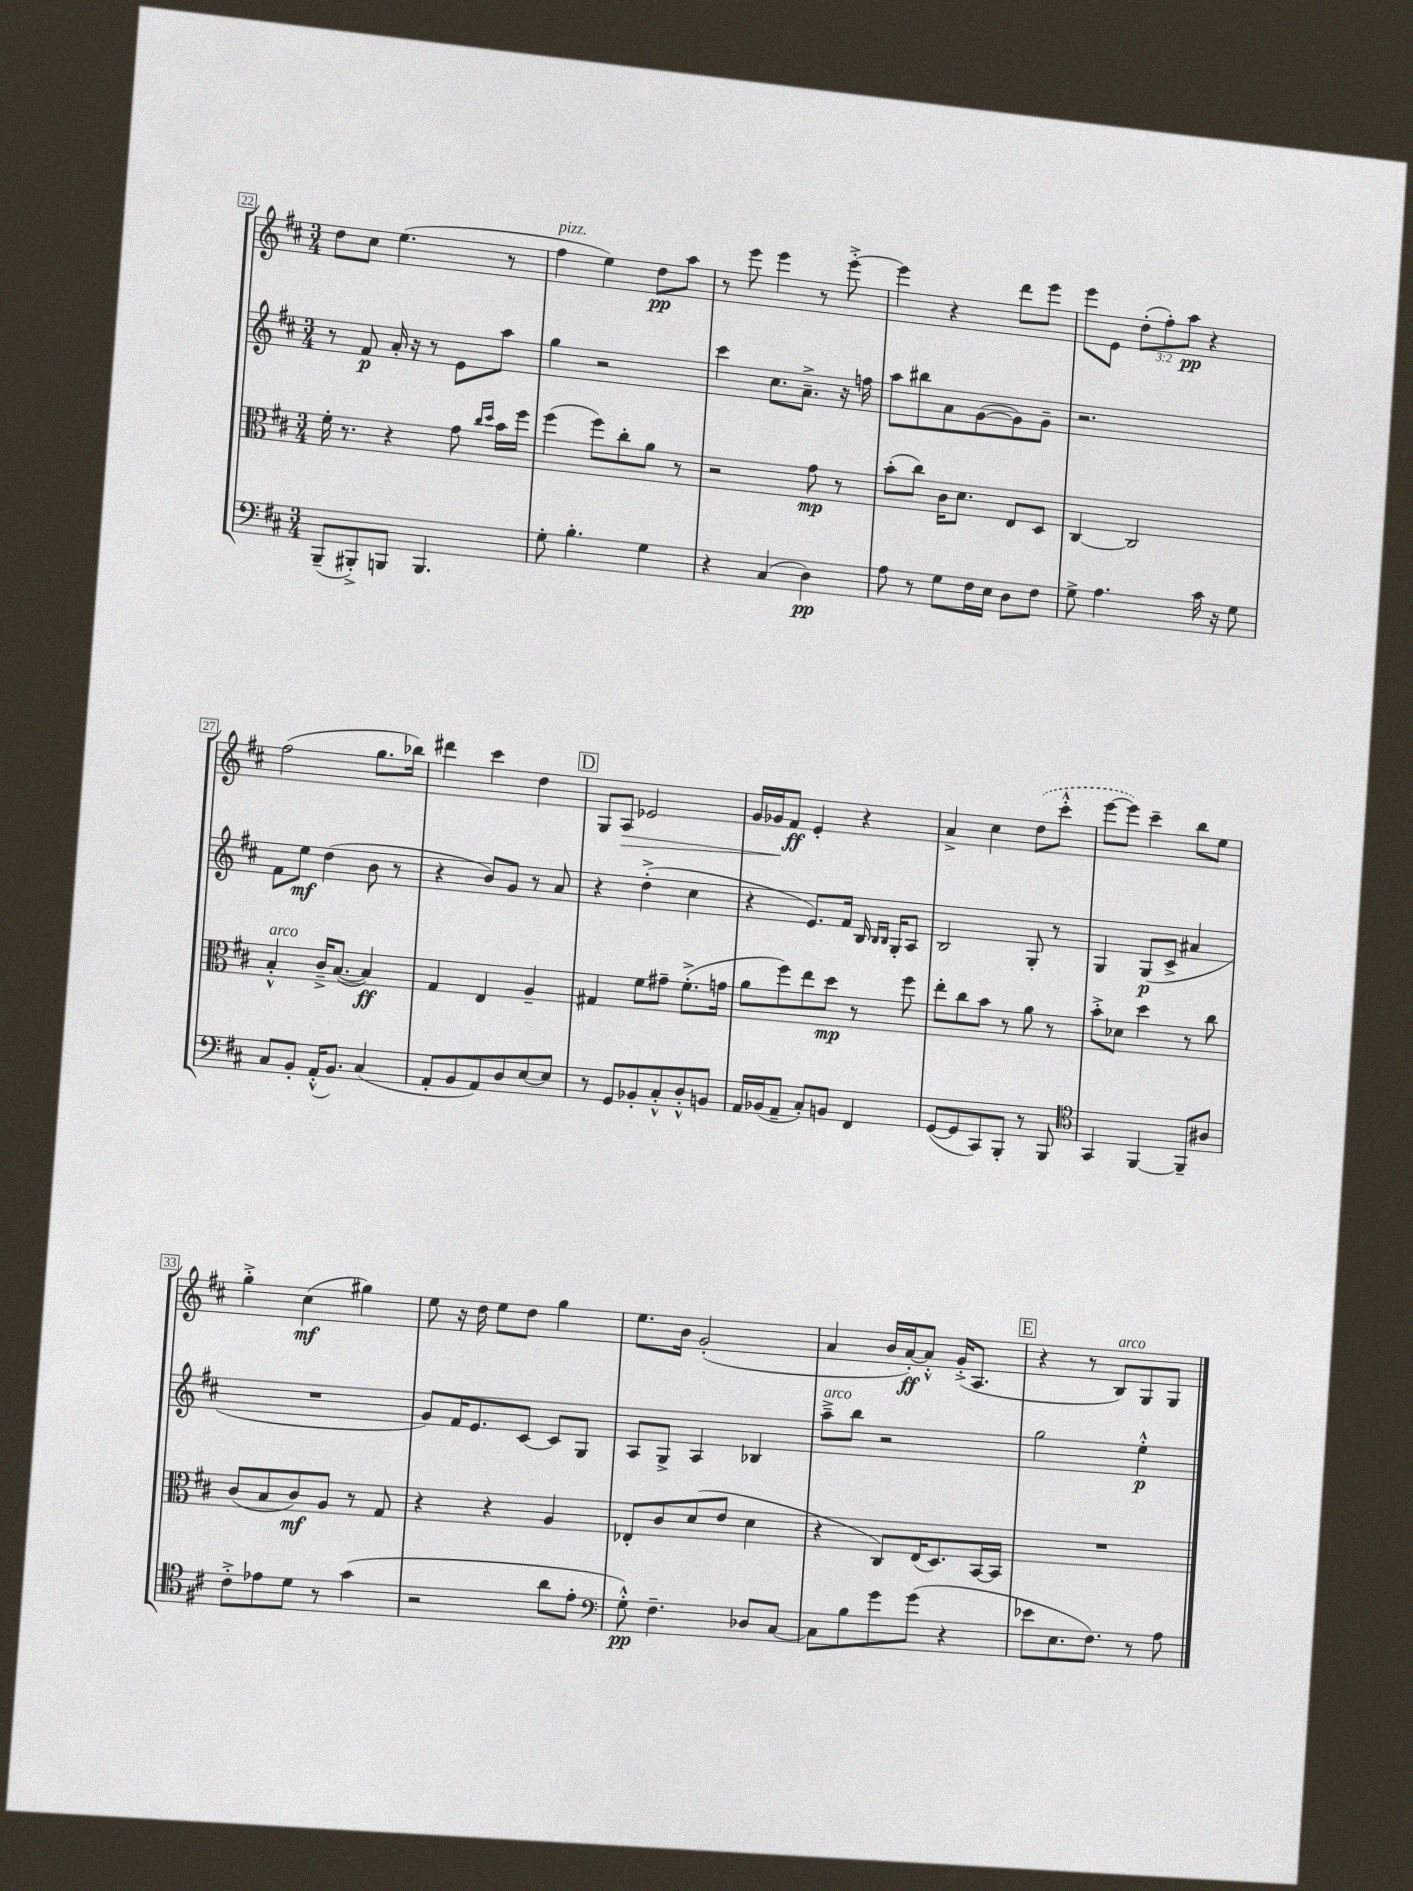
<<
\new StaffGroup <<
\new Staff = "s0" {
    \clef treble \key d \major \numericTimeSignature \time 3/4 \override Staff.TupletNumber.text = #tuplet-number::calc-fraction-text
    d''8 cis''8 e''4.( r8 |
    fis''4^\markup { \italic "pizz." } e''4) d''8\pp a''8 |
    r8 e'''8 e'''4 r8 e'''8~-.-> |
    e'''4 r4 d'''8 e'''8 |
    e'''8 e'8 \tuplet 3/2 { d''8-.( fis''8-.) a''8\pp } r4 |
    fis''2( g''8. bes''16) |
    dis'''4 cis'''4 d''4 |
    \mark \markup { \box "D" } g8 a8\> ees'2 |
    g'16 ges'16\! fis'8\ff e'4-. r4 |
    a'4-> cis''4 \once \slurDashed d''8( cis'''8-.-^ |
    e'''8~ e'''8) cis'''4-- b''8 e''8 |
    g''4-.-> cis''4\mf( gis''4) |
    e''8 r16 d''16 e''8 d''8 g''4 |
    e''8. b'16 g'2-.( |
    a'4 b'16 a'16~-.\ff) a'8-.-^ g'16-.->( a8. |
    \mark \markup { \box "E" } r4 r8 b8^\markup { \italic "arco" }) g8 g8 \bar "|." |
}
\new Staff = "s1" {
    \clef treble \key d \major \numericTimeSignature \time 3/4
    r8 fis'8\p a'16-. r16 r8 e'8 a''8 |
    g''4 r2 |
    cis'''4 cis''8. a'8.---> r16 f''16 |
    a''8 bis''8 a'8 g'8~( g'8) g'8-- |
    r2. |
    fis'8 e''8\mf d''4( b'8 r8 |
    r4 b'8) g'8 r8 a'8 |
    \mark \markup { \box "D" } r4 d''4-.->( cis''4 |
    r4 e'8.) fis'16 b16 \grace { b16 b16 } g16-. a8 |
    b2 g8-. r8 |
    g4 g8\p( cis'8-> ais'4 |
    R2. |
    g'8) fis'16 e'8. cis'8~ cis'8 g8 |
    a8 g8-> a4 bes4 |
    a''8--->^\markup { \italic "arco" } b''8 r2 |
    \mark \markup { \box "E" } g''2 e''4-.-^\p \bar "|." |
}
\new Staff = "s2" {
    \clef alto \key d \major \numericTimeSignature \time 3/4
    fis'16-. r8. r4 g'8 \grace { cis''16 d''16 } b'16 fis''16 |
    fis''4( fis''8) cis''8-. a'8 r8 |
    r2 g'8\mp r8 |
    b'8-.( cis''8) cis'16 d'8. e8 d8 |
    cis4~ cis2 |
    b4-.-^^\markup { \italic "arco" } cis'16---> b8.~( b4\ff) |
    g4 e4 a4-- |
    \mark \markup { \box "D" } gis4 fis'8 gis'8-- fis'8.-.->( g'16 |
    a'8 fis''8) e''8 d''8\mp r8 fis''8 |
    e''8-. cis''8 b'8 r8 a'8 r8 |
    b'8-.-> des'8 d''4 r8 cis''8 |
    cis'8( b8 cis'8\mf) a8 r8 g8 |
    r4 r4 a4 |
    ees8-. cis'8 d'8( e'8 d'4 |
    r4 cis8) e16( d8.) b,16~ b,16 |
    \mark \markup { \box "E" } R2. \bar "|." |
}
\new Staff = "s3" {
    \clef bass \key d \major \numericTimeSignature \time 3/4
    b,,8--( bis,,8-.->) b,,8 b,,4. |
    g8-. b4.-. g4 |
    r4 cis4( d4\pp) |
    a8 r8 g8 fis16 e16 d8 fis8 |
    g8-> a4. cis'16 r16 g8 |
    cis8 b,8-. a,16-.-^( b,8.) cis4( |
    a,8-. b,8 a,8) d8 e8~ e8 |
    \mark \markup { \box "D" } r8 g,8 bes,8-. cis8-.-^ d8-.-^ b,8 |
    a,16 bes,16( a,8-- cis8-.) b,8 fis,4 |
    g,8~( g,8 cis,8) b,,8-. r8 b,,8 |
    \clef tenor g,4 fis,4~ fis,8-- ais8 |
    cis'8-.-> ees'8 d'8 r8 g'4( |
    r2 a'8 e'8-. |
    \clef bass g8-.-^\pp) fis4.-- des8 cis8~ |
    cis8 b8 g'8 g'8( r4 |
    \mark \markup { \box "E" } ees'8 e8. fis8.) r8 a8 \bar "|." |
}
>>
>>
\layout { \context { \Score currentBarNumber = #22 \override BarNumber.stencil = #(make-stencil-boxer 0.1 0.3 ly:text-interface::print) } }
